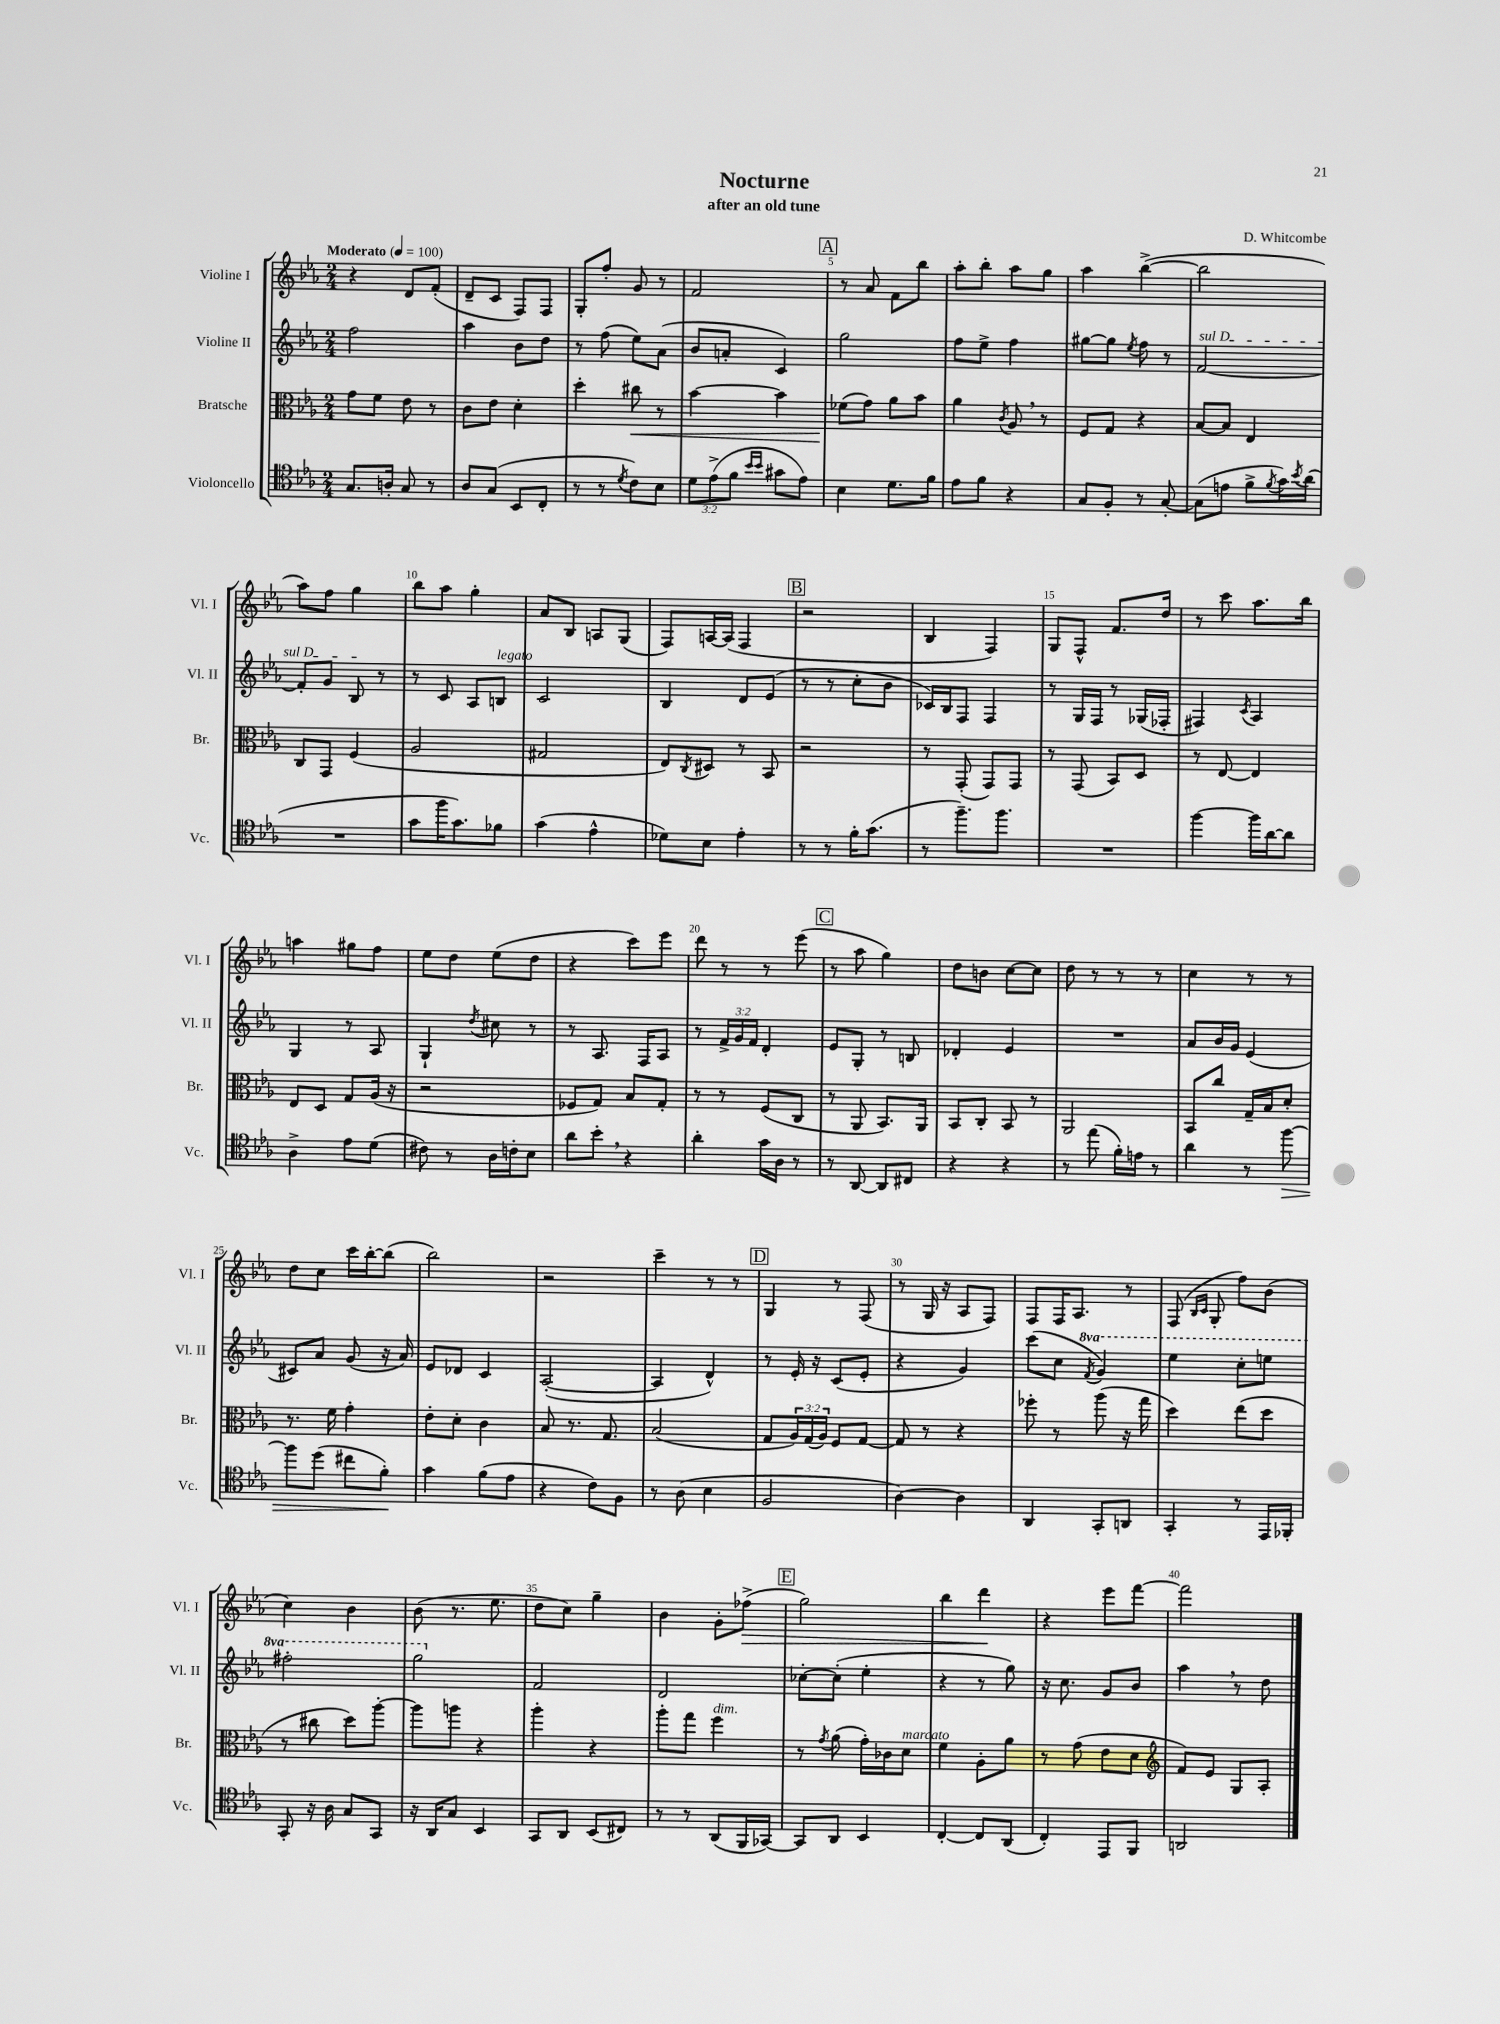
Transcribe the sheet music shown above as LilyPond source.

\header { title = "Nocturne" composer = "D. Whitcombe" subtitle = "after an old tune" }
<<
\new StaffGroup <<
\new Staff = "s0" \with { instrumentName = "Violine I" shortInstrumentName = "Vl. I" } {
    \clef treble \key ees \major \numericTimeSignature \time 2/4 \tempo "Moderato" 4 = 100
    r4 d'8 f'8-.( |
    d'8-- c'8 f8) f8 |
    g8-. f''8-. g'8 r8 |
    f'2 |
    \mark \markup { \box "A" } r8 aes'8 f'8 bes''8 |
    aes''8-. bes''8-. aes''8 g''8 |
    aes''4 bes''4~->( |
    bes''2 |
    aes''8) f''8 g''4 |
    bes''8 aes''8 g''4-. |
    aes'8 bes8 a8 g8( |
    f8) a16~ a16( f4 |
    \mark \markup { \box "B" } r2 |
    bes4 f4) |
    g8 f8-^ f'8. d''16 |
    r8 c'''8 aes''8. bes''16 |
    a''4 gis''8 f''8 |
    ees''8 d''8 ees''8( d''8 |
    r4 c'''8) ees'''8 |
    d'''8 r8 r8 ees'''8( |
    \mark \markup { \box "C" } r8 aes''8 g''4) |
    d''8 b'8 c''8~ c''8 |
    d''8 r8 r8 r8 |
    c''4 r8 r8 |
    d''8 c''8 c'''16 bes''16~-. bes''8( |
    bes''2) |
    r2 |
    c'''4-- r8 r8 |
    \mark \markup { \box "D" } g4 r8 f8( |
    r8 g16 r16 aes8 f8) |
    f8 f16 aes8. r8 |
    f8( \grace { bes16 c'16 } g8-. f''8) bes'8( |
    c''4) bes'4 |
    bes'8( r8. ees''8. |
    d''8 c''8) g''4-- |
    bes'4 g'8-. fes''8->\>( |
    \mark \markup { \box "E" } g''2) |
    bes''4 d'''4\! |
    r4 ees'''8 f'''8~ |
    f'''2 \bar "|." |
}
\new Staff = "s1" \with { instrumentName = "Violine II" shortInstrumentName = "Vl. II" } {
    \clef treble \key ees \major \numericTimeSignature \time 2/4 \override Staff.TupletNumber.text = #tuplet-number::calc-fraction-text \set Staff.ottavationMarkups = #ottavation-simple-ordinals
    f''2 |
    aes''4 bes'8 d''8 |
    r8 f''8( ees''8) aes'8( |
    bes'8 a'8-. c'4) |
    \mark \markup { \box "A" } g''2 |
    f''8 ees''8-> f''4 |
    gis''8~ gis''8 \acciaccatura { ees''8 } f''8 r8 |
    \once \override TextSpanner.bound-details.left.text = \markup { \italic "sul D" } f'2~\startTextSpan |
    f'8-. g'8 bes8\stopTextSpan r8 |
    r8 c'8 aes8 b8^\markup { \italic "legato" } |
    c'2 |
    bes4 d'8 ees'8( |
    \mark \markup { \box "B" } r8 r8 c''8-. bes'8 |
    ces'16) bes16 f8 f4 |
    r8 g16 f16 r8 ges16( fes16-. |
    fis4) \acciaccatura { c'8 } aes4 |
    g4 r8 aes8 |
    g4-! \acciaccatura { d''8 } cis''8 r8 |
    r8 aes8. f16 aes8 |
    r8 \tuplet 3/2 { f'16-> g'16 f'16 } d'4-. |
    \mark \markup { \box "C" } ees'8 g8-. r8 b8 |
    des'4-. ees'4 |
    R2 |
    aes'8 bes'16 g'16 ees'4( |
    cis'8) aes'8 g'8( r16 aes'16) |
    ees'8 des'8 c'4 |
    aes2~-.( |
    aes4 d'4-^) |
    \mark \markup { \box "D" } r8 ees'16-. r16 c'8( ees'8-. |
    r4 g'4) |
    c'''8( c''8 \ottava #1 \acciaccatura { f''8 } g''4) |
    ees'''4 c'''8-. e'''8 |
    fis'''2-. |
    g'''2 \ottava #0 |
    f'2 |
    d'2 |
    \mark \markup { \box "E" } ces''8~-. ces''8-.( ees''4-. |
    r4 r8 g''8) |
    r16 c''8. g'8 bes'8 |
    aes''4 \breathe r8 d''8 \bar "|." |
}
\new Staff = "s2" \with { instrumentName = "Bratsche" shortInstrumentName = "Br." } {
    \clef alto \key ees \major \numericTimeSignature \time 2/4 \override Staff.TupletNumber.text = #tuplet-number::calc-fraction-text
    g'8 f'8 ees'8 r8 |
    c'8 ees'8 d'4-. |
    d''4-. cis''8\< r8 |
    bes'4~ bes'4 |
    \mark \markup { \box "A" } fes'8\!( g'8) aes'8 bes'8 |
    aes'4 \acciaccatura { c'8 } aes8 \breathe r8 |
    f8 g8 r4 |
    bes8~ bes8 ees4 |
    c8 g,8 f4( |
    aes2 |
    gis2 |
    ees8) \acciaccatura { c8 } dis8 r8 bes,8 |
    \mark \markup { \box "B" } r2 |
    r8 g,8-.( g,8) g,8 |
    r8 g,8( bes,8) d8 |
    r8 ees8~ ees4 |
    ees8 d8 g8 aes16( r16 |
    r2 |
    fes8 g8) bes8 g8-. |
    r8 r8 f8( c8 |
    \mark \markup { \box "C" } r8 aes,8 bes,8.) aes,16 |
    bes,8 c8-. bes,8 r8 |
    aes,2 |
    bes,8 c''8 g16-- bes16 d'8-. |
    r8. f'16 g'4-. |
    ees'8-. d'8-. c'4 |
    bes8 r8. g8. |
    bes2( |
    \mark \markup { \box "D" } g8 \tuplet 3/2 { aes16) g16( aes16) } f8 g8~ |
    g8 r8 r4 |
    fes''8-. r8 aes''8( r16 g''16 |
    d''4) ees''8( d''8 |
    r8 cis''8 d''8) aes''8~-. |
    aes''8 a''8 r4 |
    aes''4-. r4 |
    aes''8-. g''8 f''4^\markup { \italic "dim." } |
    \mark \markup { \box "E" } r8 \acciaccatura { g'8 } aes'8( g'16-.) ces'16 d'8^\markup { \italic "marcato" } |
    f'4 aes8-. aes'8 |
    r8 g'8( ees'8 d'8 |
    \clef treble f'8) ees'8 g8 aes8-. \bar "|." |
}
\new Staff = "s3" \with { instrumentName = "Violoncello" shortInstrumentName = "Vc." } {
    \clef tenor \key ees \major \numericTimeSignature \time 2/4 \override Staff.TupletNumber.text = #tuplet-number::calc-fraction-text
    g8. a16-. g8 r8 |
    aes8 g8( bes,8 c8-. |
    r8 r8 \acciaccatura { d'8 } c'8) bes8 |
    \tuplet 3/2 { d'8 ees'8->( f'8 } \grace { bes'16 bes'16 } gis'8 ees'8) |
    \mark \markup { \box "A" } bes4 d'8. f'16 |
    ees'8 f'8 r4 |
    g8 f8-. r8 g8~-. |
    g8( e'8 f'8-> \acciaccatura { f'8 } g'16) \acciaccatura { bes'8 } aes'16( |
    R2 |
    g'8 f''16 g'8.) fes'8 |
    g'4( ees'4-^ |
    des'8) bes8 ees'4-. |
    \mark \markup { \box "B" } r8 r8 f'16-. g'8.( |
    r8 f''8.--) f''8. |
    R2 |
    f''4~ f''16 aes'16~ aes'8 |
    aes4-> ees'8 d'8( |
    cis'8) r8 aes16 c'16-. bes8 |
    aes'8 bes'8-. \breathe r4 |
    aes'4-. g'16 aes16 r8 |
    \mark \markup { \box "C" } r8 aes,8~ aes,8 cis8 |
    r4 r4 |
    r8 ees''8( f'16-.) e'16 r8 |
    aes'4 r8 f''8~\> |
    f''8 d''8( cis''8 f'8-.\!) |
    g'4 f'8( ees'8 |
    r4 c'8) f8 |
    r8 aes8( bes4 |
    \mark \markup { \box "D" } f2 |
    aes4~) aes4 |
    aes,4 g,8-. a,8 |
    g,4-. r8 ees,16 fes,16-. |
    g,8-. r16 aes16 g8 g,8 |
    r16 aes,16 g8 bes,4 |
    g,8 aes,8 bes,8( cis8) |
    r8 r8 aes,8( f,16 ges,16~) |
    \mark \markup { \box "E" } ges,8 aes,8 bes,4 |
    c4~-. c8 aes,8( |
    c4-.) ees,8 f,8 |
    a,2 \bar "|." |
}
>>
>>
\layout { \context { \Score \override BarNumber.break-visibility = ##(#f #t #t) barNumberVisibility = #(every-nth-bar-number-visible 5) } }
